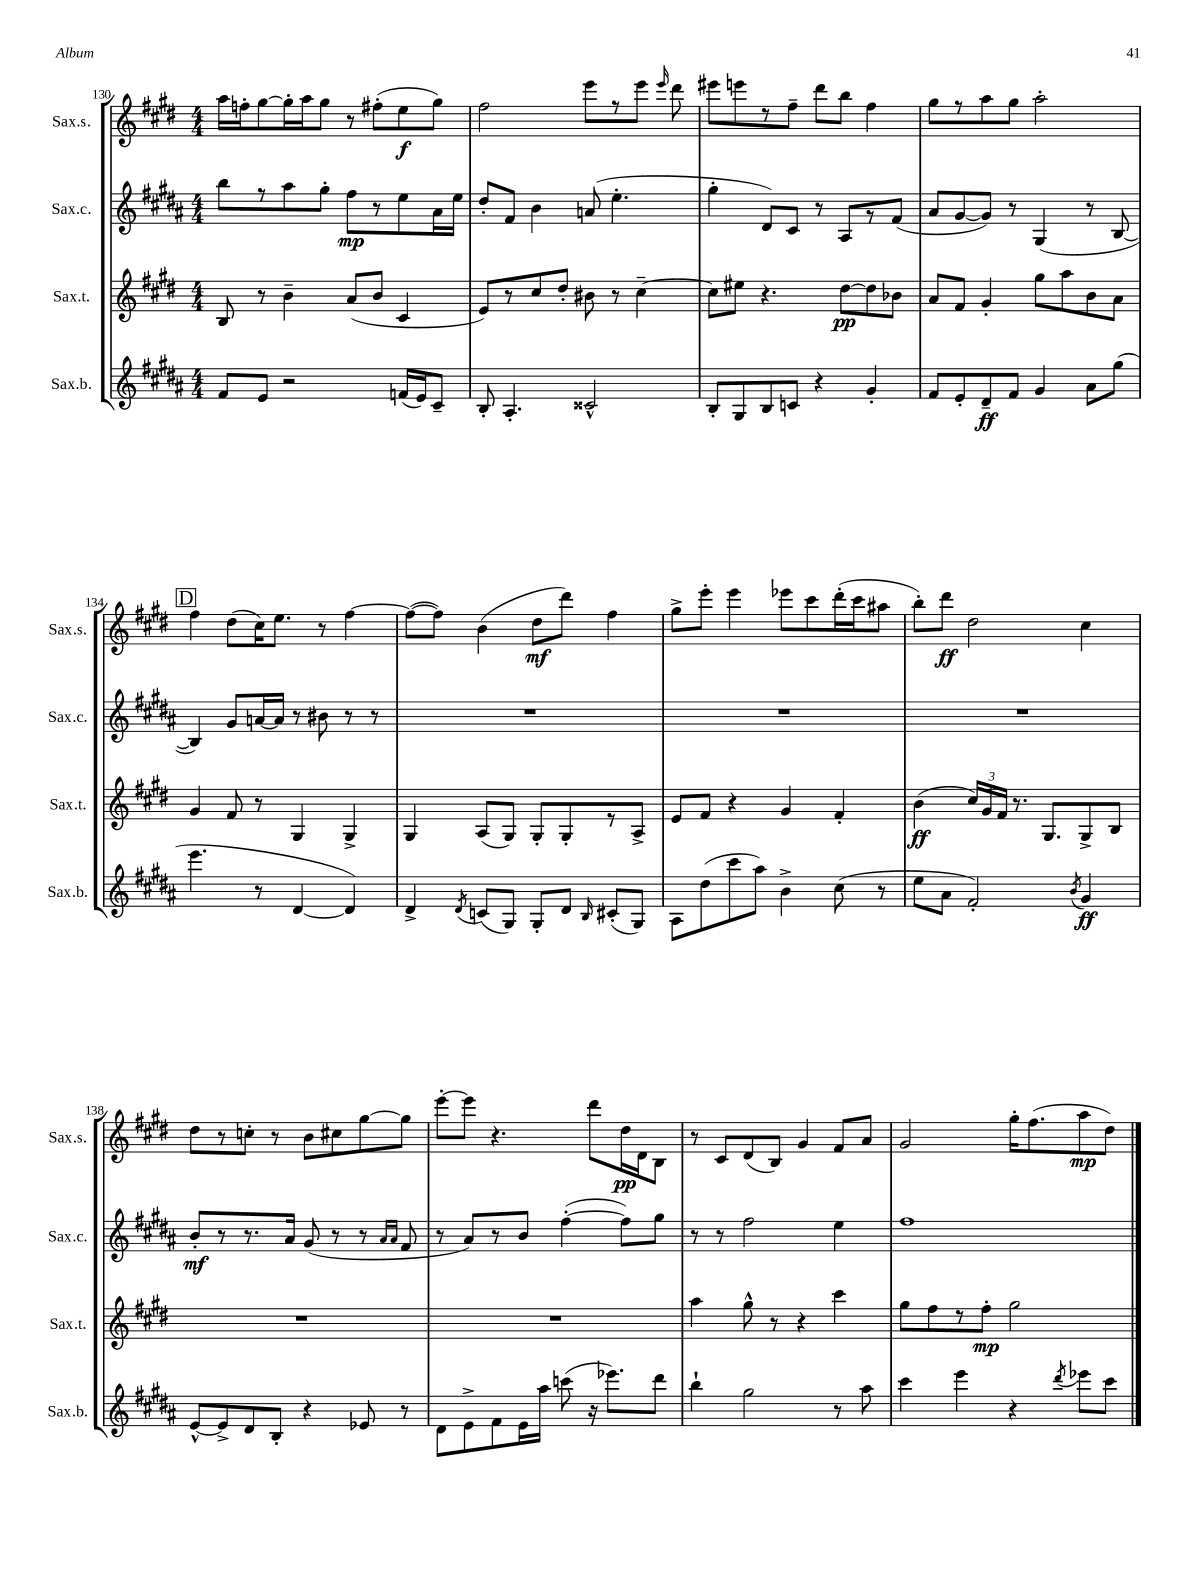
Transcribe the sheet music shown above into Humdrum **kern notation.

**kern	**kern	**kern	**kern
*staff4	*staff3	*staff2	*staff1
*clefG2	*clefG2	*clefG2	*clefG2
*k[f#c#g#d#a#]	*k[f#c#g#d#]	*k[f#c#g#d#a#]	*k[f#c#g#d#]
*M4/4	*M4/4	*M4/4	*M4/4
8f#	8B	8bb	16aa
.	.	.	16ff'
8e	8r	8r	[8gg#
2r	4b~	8aa#	16gg#']
.	.	.	16aa
.	.	8gg#'	8gg#
.	(8a	8ff#	8r
.	8b	8r	(8ff#'
(16f	4c#	8ee	8ee
16e)	.	.	.
8c#~	.	16a#	8gg#)
.	.	16ee	.
=	=	=	=
8B'	8e)	8dd#'	2ff#
4.A#'	8r	8f#	.
.	8cc#	4b	.
.	8dd#'	.	.
2c##^^	8b#	(8a	8eee
.	8r	4.ee'	8r
.	[4cc#~	.	8eee
.	.	.	16qqeee
.	.	.	8ddd#
=	=	=	=
8B'	8cc#]	4gg#'	8eee#
8G#	8ee#	.	8eee
8B	4.r	8d#)	8r
8c	.	8c#	8ff#~
4r	.	8r	8ddd#
.	[8dd#	8A#	8bb
4g#'	8dd#]	8r	4ff#
.	8b-	(8f#	.
=	=	=	=
8f#	8a	8a#	8gg#
8e'	8f#	[8g#	8r
8d#~	4g#'	8g#])	8aa
8f#	.	8r	8gg#
4g#	8gg#	(4G#	2aa'
.	8aa	.	.
8a#	8b	8r	.
(8gg#	8a	[8B	.
=	=	=	=
4.eee	4g#	4B])	4ff#
.	8f#	8g#	(8dd#
8r	8r	[16a	16cc#)
.	.	16a]	8.ee
[4d#	4G#	8r	.
.	.	8b#	8r
4d#])	4G#^	8r	[4ff#
.	.	8r	.
=	=	=	=
4d#^	4G#	1r	(8ff#_
.	.	.	8ff#])
8qd#	.	.	.
(8c	(8A	.	(4b
8G#)	8G#)	.	.
8G#'	8G#'	.	8dd#
8d#	8G#'	.	8ddd#)
16qqB	.	.	.
(8c#'	8r	.	4ff#
8G#)	8A^	.	.
=	=	=	=
8A#	8e	1r	8gg#^
(8dd#	8f#	.	8eee'
8ccc#	4r	.	4eee
8aa#)	.	.	.
4b^	4g#	.	8eee-
.	.	.	8ccc#
(8cc#	4f#'	.	(16ddd#'
.	.	.	16ccc#
8r	.	.	8aa#
=	=	=	=
8ee	(4b	1r	8bb')
8a#	.	.	8ddd#
2f#')	24cc#)	.	2dd#
.	24g#	.	.
.	24f#	.	.
.	8.r	.	.
.	8.G#	.	.
8qb	.	.	.
4g#	8G#^	.	4cc#
.	8B	.	.
=	=	=	=
[8e^^	1r	8b'	8dd#
8e^]	.	8r	8r
8d#	.	8.r	8cc'
8B'	.	.	8r
.	.	16a#	.
4r	.	(8g#	8b
.	.	8r	8cc#
8e-	.	8r	[8gg#
.	.	16qqa#	.
.	.	16qqa#	.
8r	.	8f#	8gg#]
=	=	=	=
8d#	1r	8r	[8eee'
8e^	.	8a#)	8eee]
8f#	.	8r	4.r
16e	.	8b	.
16aa#	.	.	.
(8ccc	.	([4ff#'	.
16r	.	.	8ddd#
8.eee-)	.	.	.
.	.	8ff#])	16dd#
.	.	.	16d#
8ddd#	.	8gg#	8B
=	=	=	=
4bb`	4aa	8r	8r
.	.	8r	8c#
2gg#	8gg#^^	2ff#	(8d#
.	8r	.	8B)
.	4r	.	4g#
8r	4ccc#	4ee	8f#
8aa#	.	.	8a
=	=	=	=
4ccc#	8gg#	1ff#	2g#
.	8ff#	.	.
4eee	8r	.	.
.	8ff#'	.	.
4r	2gg#	.	16gg#'
.	.	.	(8.ff#
8qddd#	.	.	.
8eee-	.	.	8aa
8ccc#	.	.	8dd#)
==	==	==	==
*-	*-	*-	*-
